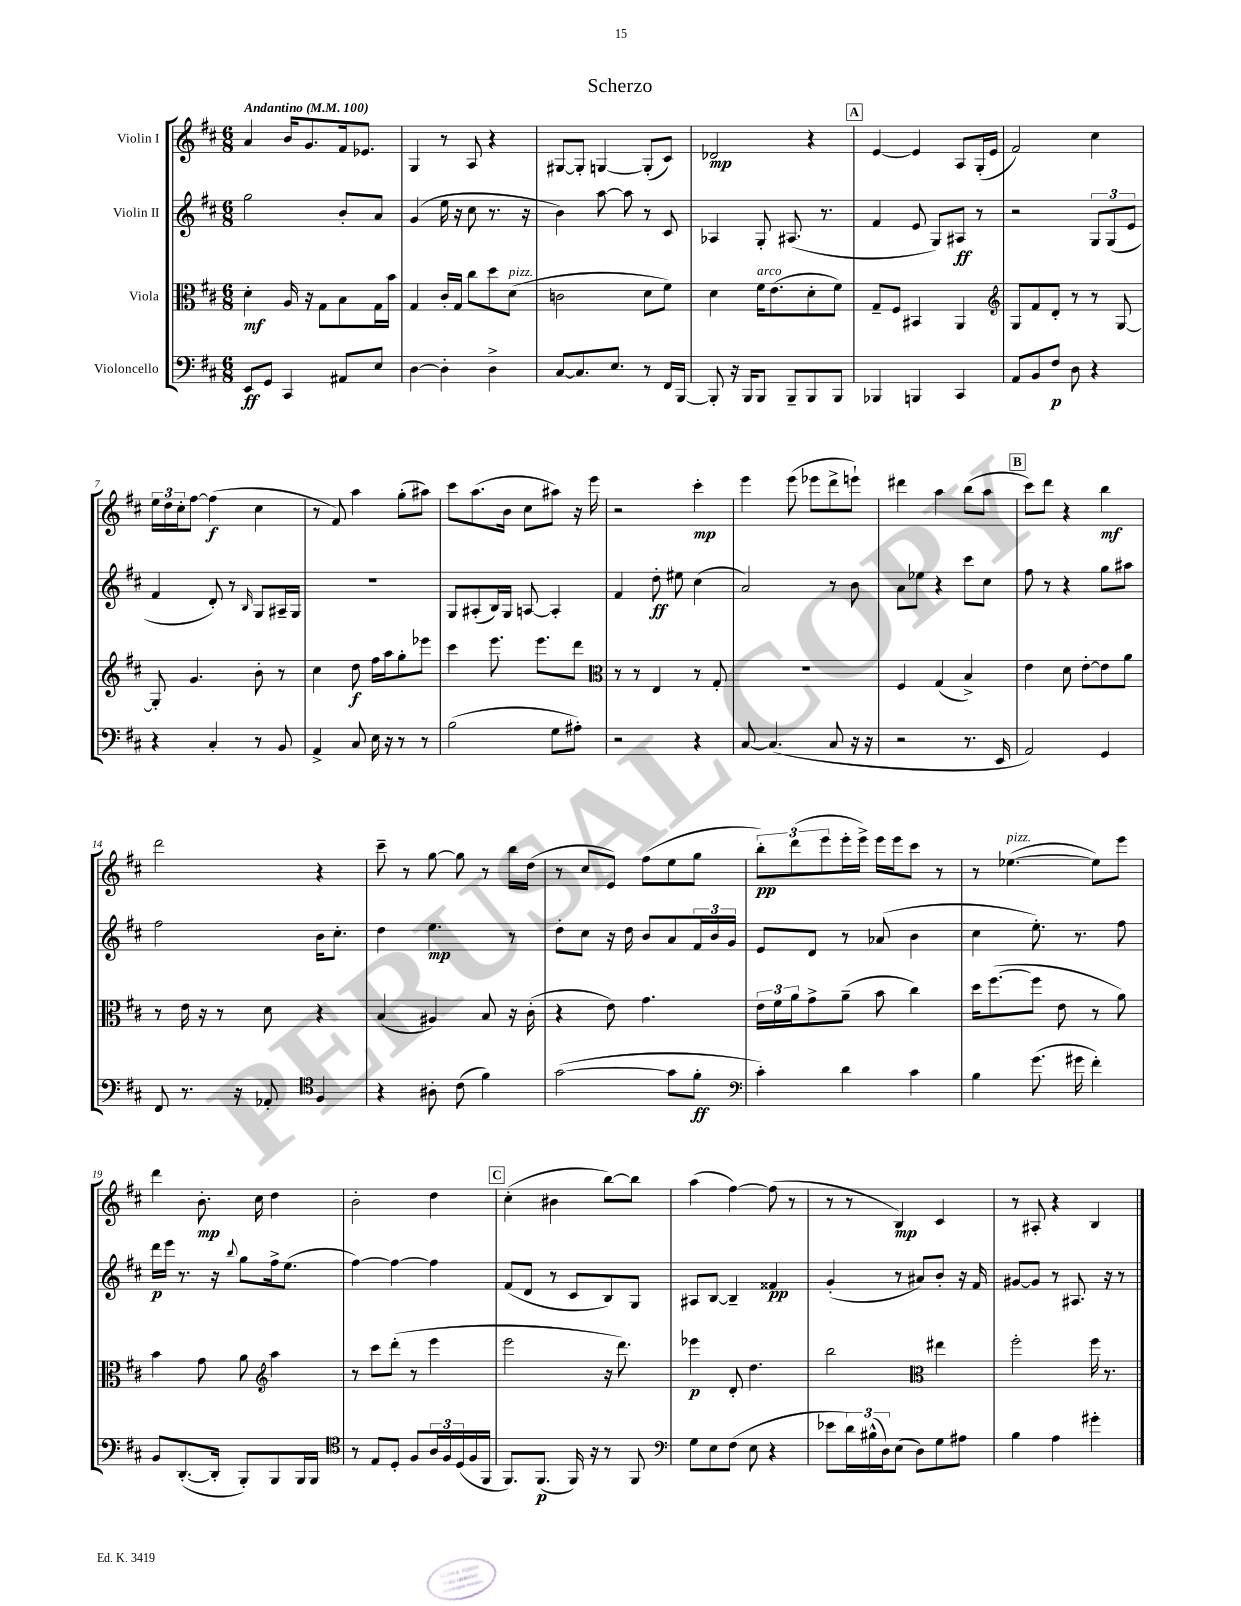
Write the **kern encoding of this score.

**kern	**dynam	**kern	**dynam	**kern	**dynam	**kern	**dynam
*part4	*part4	*part3	*part3	*part2	*part2	*part1	*part1
*staff4	*staff4	*staff3	*staff3	*staff2	*staff2	*staff1	*staff1
*I"Violoncello	*	*I"Viola	*	*I"Violin II	*	*I"Violin I	*
*clefF4	*	*clefC3	*	*clefG2	*	*clefG2	*
*k[f#c#]	*	*k[f#c#]	*	*k[f#c#]	*	*k[f#c#]	*
*M6/8	*	*M6/8	*	*M6/8	*	*M6/8	*
*MM100	*	*MM100	*	*MM100	*	*MM100	*
=1	=1	=1	=1	=1	=1	=1	=1
!	!	!	!	!	!	!LO:TX:a:B:t=Andantino	!
8EE/L	ff	4d'\	mf	2gg\	.	4a/	.
8GG/J	.	.	.	.	.	.	.
4CC#/	.	16A/	.	.	.	16b/KL	.
.	.	16r	.	.	.	8.g/	.
.	.	8G\L	.	.	.	.	.
8AA#X/L	.	8B\	.	8b'/L	.	16f#/k	.
.	.	.	.	.	.	8.e-X/J	.
8E/J	.	16G\L	.	8a/J	.	.	.
.	.	16b\JJ	.	.	.	.	.
=2	=2	=2	=2	=2	=2	=2	=2
[4D\	.	4G/	.	(4g/	.	4G/	.
4D'\]	.	16c#'/LL	.	16ee\	.	8r	.
.	.	16G/JJ	.	16r	.	.	.
.	.	8cc#\L	.	8cc#\	.	8A/	.
4D^\	.	8dd\	.	8.r	.	4r	.
!	!	!LO:TX:a:i:t=pizz.	!	!	!	!	!
.	.	(8d\J	.	.	.	.	.
.	.	.	.	16r	.	.	.
=3	=3	=3	=3	=3	=3	=3	=3
[8C#/L	.	2cn\	.	4b\)	.	[8G#X/L	.
8.C#/]	.	.	.	.	.	8G#'/J]	.
.	.	.	.	[8aa\	.	[4Gn/	.
8.E/J	.	.	.	.	.	.	.
.	.	.	.	8aa\]	.	.	.
8r	.	8d\L	.	8r	.	(8G'/L]	.
16FF#/LL	.	8f#\J)	.	8c#/	.	8c#/J)	.
[16BBB/JJ	.	.	.	.	.	.	.
=4	=4	=4	=4	=4	=4	=4	=4
8BBB'/]	.	4d\	.	4A-X/	.	2d-X/	mp
16r	.	.	.	.	.	.	.
16BBB/KL	.	.	.	.	.	.	.
!	!	!LO:TX:a:i:t=arco	!	!	!	!	!
8BBB/J	.	16f#\KL	.	8G'/	.	.	.
.	.	(8.e\	.	.	.	.	.
8BBB~/L	.	.	.	(8.A#X/	.	.	.
8BBB/	.	8d'\	.	.	.	4r	.
.	.	.	.	8.r	.	.	.
8BBB/J	.	8f#\J)	.	.	.	.	.
!!LO:REH:place=s1:t=A
=5	=5	=5	=5	=5	=5	=5	=5
4BBB-X/	.	8G~/L	.	4f#/	.	[4e/	.
.	.	8F#/J	.	.	.	.	.
4BBBn/	.	4BB#X/	.	8e/	.	4e/]	.
.	.	.	.	8G/L)	.	.	.
4CC#/	.	4AA/	.	8A#X/J	ff	8A/L	.
.	.	.	.	8r	.	(16G'/L	.
.	.	.	.	.	.	16e/JJ	.
=6	=6	=6	=6	=6	=6	=6	=6
*	*	*clefG2	*	*	*	*	*
8AA/L	.	8G/L	.	2r	.	2f#/)	.
8BB/	.	8f#/	.	.	.	.	.
8F#/J	p	8d'/J	.	.	.	.	.
8D\	.	8r	.	.	.	.	.
4r	.	8r	.	12G/L	.	4cc#\	.
.	.	.	.	(12G/	.	.	.
.	.	[8G/	.	.	.	.	.
.	.	.	.	12e/J	.	.	.
!!LO:LB:g=z
=7	=7	=7	=7	=7	=7	=7	=7
4r	.	8G'/]	.	4f#/	.	24ee\LL	.
.	.	.	.	.	.	24dd\	.
.	.	.	.	.	.	24cc#'\J	.
.	.	4.g/	.	.	.	[8ff#\J	.
4C#'/	.	.	.	8d'/)	.	(4ff#\]	f
.	.	.	.	8r	.	.	.
.	.	.	.	16qqB/	.	.	.
8r	.	8b'\	.	8G/L	.	4cc#\	.
8BB/	.	8r	.	16A#X~/L	.	.	.
.	.	.	.	16G/JJ	.	.	.
=8	=8	=8	=8	=8	=8	=8	=8
4AA^/	.	4cc#\	.	2.r	.	8r	.
.	.	.	.	.	.	8f#/)	.
8C#/	.	8dd\	f	.	.	4aa\	.
16E\	.	16ff#\LL	.	.	.	.	.
16r	.	16aa\J	.	.	.	.	.
8r	.	8gg'\	.	.	.	(8gg'\L	.
8r	.	8eee-X\J	.	.	.	8aa#X\J)	.
=9	=9	=9	=9	=9	=9	=9	=9
(2B\	.	4ccc#\	.	8G/L	.	8ccc#\L	.
.	.	.	.	(8A#X'/	.	(8.aa\	.
.	.	8.eee\	.	16B/L)	.	.	.
.	.	.	.	16G/JJ	.	16b\Jk	.
.	.	.	.	[8An/	.	8cc#\L	.
.	.	8.eee\L	.	.	.	.	.
8G\L	.	.	.	4A'/]	.	8aa#X\J)	.
8A#X'\J)	.	8ddd\J	.	.	.	16r	.
.	.	.	.	.	.	16eee\	.
=10	=10	=10	=10	=10	=10	=10	=10
*	*	*clefC3	*	*	*	*	*
2r	.	8r	.	4f#/	.	2r	.
.	.	8r	.	.	.	.	.
.	.	4E/	.	8dd'\	ff	.	.
.	.	.	.	8ee#X\	.	.	.
4r	.	8r	.	(4cc#\	.	4ccc#'\	mp
.	.	8G'/	.	.	.	.	.
=11	=11	=11	=11	=11	=11	=11	=11
[8C#/	.	2.r	.	2a/)	.	4eee\	.
(4.C#/]	.	.	.	.	.	.	.
.	.	.	.	.	.	(8eee\	.
.	.	.	.	.	.	8eee-X\L	.
8C#/	.	.	.	8r	.	8ddd^\	.
16r	.	.	.	8b\	.	8eeen`\J)	.
16r	.	.	.	.	.	.	.
=12	=12	=12	=12	=12	=12	=12	=12
2r	.	4F#/	.	8a\L	.	4ddd#X\	.
.	.	.	.	8ee-X\J	.	.	.
.	.	(4G/	.	4r	.	4aa\	.
8.r	.	4B^/)	.	8ccc#\L	.	(8bb\L	.
.	.	.	.	8cc#\J	.	8aa\J	.
16EE/	.	.	.	.	.	.	.
!!LO:REH:place=s1:t=B
=13	=13	=13	=13	=13	=13	=13	=13
2AA/)	.	4e\	.	8ff#\	.	8ccc#\L)	.
.	.	.	.	8r	.	8ddd\J	.
.	.	8d\	.	4r	.	4r	.
.	.	[8e'\L	.	.	.	.	.
4GG/	.	8e\]	.	8gg\L	.	4bb\	mf
.	.	8a\J	.	8aa#X\J	.	.	.
!!LO:LB:g=z
=14	=14	=14	=14	=14	=14	=14	=14
8FF#/	.	8r	.	2ff#\	.	2ddd\	.
8.r	.	16e\	.	.	.	.	.
.	.	16r	.	.	.	.	.
.	.	8r	.	.	.	.	.
16r	.	.	.	.	.	.	.
8AA-X'/	.	8d\	.	.	.	.	.
*clefC4	*	*	*	*	*	*	*
4F#/	.	4r	.	16b\KL	.	4r	.
.	.	.	.	8.cc#'\J	.	.	.
=15	=15	=15	=15	=15	=15	=15	=15
4r	.	(4B/	.	4dd\	.	8ccc#~\	.
.	.	.	.	.	.	8r	.
8A#X'\	.	4A#X/)	.	4.ee\	mp	[8gg\	.
(8c#\	.	.	.	.	.	8gg\]	.
4f#\)	.	8B/	.	.	.	8r	.
.	.	16r	.	8r	.	16bb\LL	.
.	.	(16c#'\	.	.	.	(16dd\JJ	.
=16	=16	=16	=16	=16	=16	=16	=16
([2g\	.	4r	.	8dd'\L	.	8r	.
.	.	.	.	8cc#\J	.	8cc#/L	.
.	.	8e\)	.	16r	.	8e/J)	.
.	.	.	.	16dd\	.	.	.
.	.	4.g\	.	8b/L	.	(8ff#\L	.
8g\L]	.	.	.	8a/	.	8ee\	.
8f#'\J	ff	.	.	24f#/L	.	8gg\J	.
.	.	.	.	24b/	.	.	.
.	.	.	.	24g/JJ	.	.	.
=17	=17	=17	=17	=17	=17	=17	=17
*clefF4	*	*	*	*	*	*	*
4c#'\)	.	24e\LL	.	8e/L	.	12bb'\L)	pp
.	.	24f#\	.	.	.	.	.
.	.	24a\J	.	.	.	(12ddd\	.
.	.	8g^\	.	8d/J	.	.	.
.	.	.	.	.	.	12eee\	.
4d\	.	(8a~\J	.	8r	.	16eee'\L	.
.	.	.	.	.	.	16eee^\JJ)	.
.	.	8b\	.	(8a-X/	.	16eee\LL	.
.	.	.	.	.	.	16eee\J	.
4c#\	.	4cc#\)	.	4b\	.	8ccc#\J	.
.	.	.	.	.	.	8r	.
=18	=18	=18	=18	=18	=18	=18	=18
4B\	.	16dd\KL	.	4cc#\	.	8r	.
.	.	([8.ff#\	.	.	.	.	.
!	!	!	!	!	!	!LO:TX:a:i:t=pizz.	!
.	.	.	.	.	.	([4.ee-X\	.
(8.g\	.	8ff#\J]	.	8.ee'\)	.	.	.
.	.	8e\	.	.	.	.	.
16g#X\	.	.	.	8.r	.	.	.
4f#'\)	.	8r	.	.	.	8ee-\L])	.
.	.	8a\)	.	8ff#\	.	8eee\J	.
!!LO:LB:g=z
=19	=19	=19	=19	=19	=19	=19	=19
8BB/L	.	4b\	.	16ddd\LL	p	4ddd\	.
.	.	.	.	16eee\JJ	.	.	.
([8.DD'/	.	.	.	8.r	.	.	.
.	.	8g\	.	.	.	8.b'\	mp
16DD'/Jk]	.	.	.	16r	.	.	.
.	.	.	.	8qqbb/	.	.	.
8BBB'/L)	.	8a\	.	8gg\L	.	.	.
.	.	.	.	.	.	16cc#\	.
*	*	*clefG2	*	*	*	*	*
8BBB/	.	4aa\	.	16ff#^\k	.	4dd\	.
.	.	.	.	(8.ee\J	.	.	.
16BBB/L	.	.	.	.	.	.	.
16BBB/JJ	.	.	.	.	.	.	.
=20	=20	=20	=20	=20	=20	=20	=20
*clefC4	*	*	*	*	*	*	*
8r	.	8r	.	[4ff#\)	.	2b'\	.
8E/L	.	8ccc#\L	.	.	.	.	.
8D'/J	.	(8ddd'\J	.	4ff#\_	.	.	.
8F#/L	.	8r	.	.	.	.	.
24A/L	.	4eee\	.	4ff#\]	.	4dd\	.
24F#/	.	.	.	.	.	.	.
(24D/	.	.	.	.	.	.	.
16F#/	.	.	.	.	.	.	.
16FF#/JJ	.	.	.	.	.	.	.
!!LO:REH:place=s1:t=C
=21	=21	=21	=21	=21	=21	=21	=21
8.FF#/L)	.	2eee\	.	(8f#/L	.	(4cc#'\	.
.	.	.	.	8d/J	.	.	.
(8.FF#/J	p	.	.	.	.	.	.
.	.	.	.	8r	.	4b#X\	.
16FF#/)	.	.	.	8c#/L	.	.	.
16r	.	.	.	.	.	.	.
8r	.	16r	.	8B/)	.	[8bb\L)	.
.	.	8.ddd\)	.	.	.	.	.
8FF#/	.	.	.	8G/J	.	8bb\J]	.
=22	=22	=22	=22	=22	=22	=22	=22
*clefF4	*	*	*	*	*	*	*
8G\L	.	4eee-X\	p	8A#X/L	.	(4aa\	.
8E\	.	.	.	[8B/J	.	.	.
(8F#\J	.	8d'/	.	4B~/]	.	[4ff#\)	.
8E\	.	4.dd\	.	.	.	.	.
4r	.	.	.	4f##X/	pp	(8ff#\]	.
.	.	.	.	.	.	8r	.
=23	=23	=23	=23	=23	=23	=23	=23
8e-X\L	.	2bb\	.	(4g'/	.	8r	.
24d\L)	.	.	.	.	.	8r	.
(24B#X^^\	.	.	.	.	.	.	.
24D\J)	.	.	.	.	.	.	.
(8E\J	.	.	.	8r	.	4B/)	mp
8D\L)	.	.	.	8a#X/L)	.	.	.
*	*	*clefC3	*	*	*	*	*
8G\	.	4ee#X\	.	8b'/J	.	4c#/	.
8A#X\J	.	.	.	16r	.	.	.
.	.	.	.	16f#/	.	.	.
=24	=24	=24	=24	=24	=24	=24	=24
4B\	.	2ff#'\	.	[8g#X/L	.	8r	.
.	.	.	.	8g#/J]	.	8A#X'/	.
4A\	.	.	.	8r	.	4r	.
.	.	.	.	8.A#X/	.	.	.
4g#X'\	.	16ff#\	.	.	.	4B/	.
.	.	8.r	.	16r	.	.	.
.	.	.	.	8r	.	.	.
==	==	==	==	==	==	==	==
*-	*-	*-	*-	*-	*-	*-	*-
